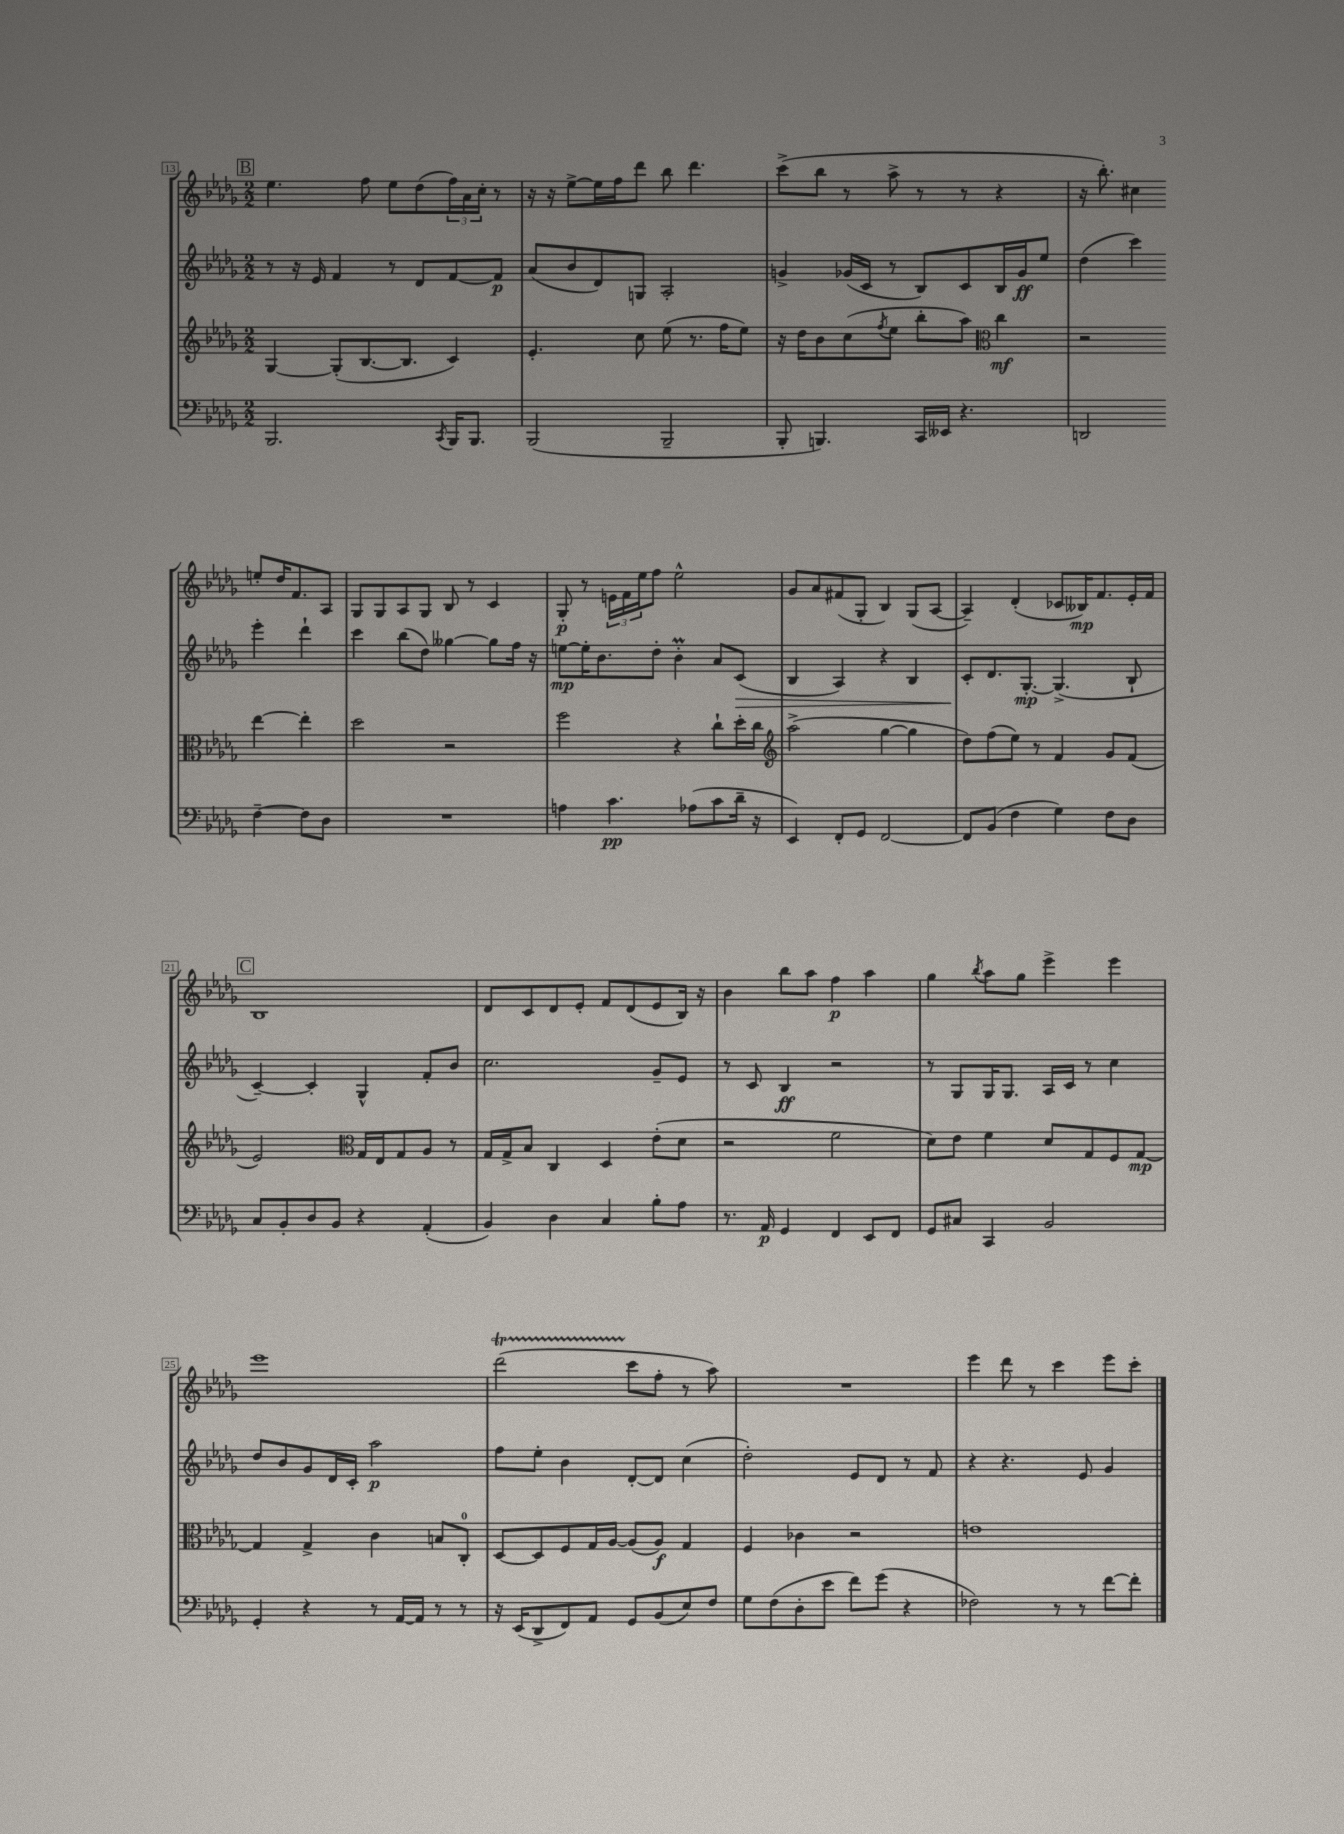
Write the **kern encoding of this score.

**kern	**kern	**kern	**kern
*staff4	*staff3	*staff2	*staff1
*clefF4	*clefG2	*clefG2	*clefG2
*k[b-e-a-d-g-]	*k[b-e-a-d-g-]	*k[b-e-a-d-g-]	*k[b-e-a-d-g-]
*M2/2	*M2/2	*M2/2	*M2/2
2.BBB-	[4G-	8r	4.ee-
.	.	16r	.
.	.	16e-	.
.	(8G-']	4f	.
.	[8.B-	.	8ff
.	.	8r	8ee-
.	8.B-]	.	.
.	.	8d-	(8dd-
8qCC	.	.	.
16BBB-	4c)	[8f	24ff)
.	.	.	24a-
8.BBB-	.	.	.
.	.	.	24cc'
.	.	8f]	8r
=	=	=	=
(2BBB-	4.e-'	(8a-	16r
.	.	.	16r
.	.	8b-	[8ee-^
.	.	8d-)	16ee-]
.	.	.	16ff
.	8cc	8G	8ddd-
2BBB-~	(8ee-	2A-'	8bb-
.	8.r	.	4.ddd-
.	16ff	.	.
.	8ee-)	.	.
=	=	=	=
8BBB-'	16r	4g^	(8ccc^
.	16dd-	.	.
4.BBB)	8b-	.	8bb-
.	(8cc	(16g-	8r
.	.	16c	.
.	8qff	.	.
.	8ee-	8r	8aa-^
16CC	8bb-'	8B-)	8r
16EE--	.	.	.
4.r	8aa-)	8c	8r
*	*clefC3	*	*
.	4cc	16B-	4r
.	.	16g-	.
.	.	8ee-	.
=	=	=	=
2DD	2r	(4dd-	16r
.	.	.	8.bb-')
.	.	4ccc)	4cc#
[4F~	[4ee-	4eee-'	8ee'
.	.	.	16dd-
.	.	.	8.f
8F]	4ee-']	4ddd-`	.
8D-	.	.	8A-
=	=	=	=
1r	2dd-	4ccc	8G-
.	.	.	8G-
.	.	(8bb-	8A-
.	.	8dd-)	8G-
.	2r	[4gg--	8B-
.	.	.	8r
.	.	8gg--]	4c
.	.	16ff	.
.	.	16r	.
=	=	=	=
4A	2ff	[8ee	8G-'
.	.	16ee']	8r
.	.	8.b-	.
4.c	.	.	24e
.	.	.	24f
.	.	.	24ee-
.	.	8dd-'	8ff
.	4r	4b-'	2ee-^^
(8A-	.	.	.
8c	8cc`	8a-	.
16d-~	16dd-'	(8c	.
16r	16cc	.	.
=	=	=	=
*	*clefG2	*	*
4EE-)	(2aa-^	4B-	8g-
.	.	.	8a-
8FF'	.	4A-)	(8f#
8GG-	.	.	8G-'
[2FF	[4gg-	4r	4B-)
.	4gg-]	4B-	(8G-
.	.	.	[8A-
=	=	=	=
8FF]	8dd-)	8c'	4A-~])
(8BB-	(8ff	8.d-	.
4F	8ee-)	.	(4d-'
.	.	[8.G-'	.
.	8r	.	.
4G-)	4f	(4.G-^]	8c-
.	.	.	16B--)
.	.	.	8.f
8F	8g-	.	.
8D-	(8f	8B-`	16e-'
.	.	.	16f
=	=	=	=
8C	2e-)	[4c~)	1B-
8BB-'	.	.	.
8D-	.	4c']	.
8BB-	.	.	.
*	*clefC3	*	*
4r	16G-	4G-^^	.
.	16E-	.	.
.	8G-	.	.
(4AA-'	8A-	8f'	.
.	8r	8b-	.
=	=	=	=
4BB-)	16G-	2.cc	8d-
.	16G-^	.	.
.	8B-	.	8c
4D-	4C	.	8d-
.	.	.	8e-'
4C	4D-	.	8f
.	.	.	(8d-
8B-'	(8e-'	8g-~	8e-
8A-	8d-	8e-	16B-)
.	.	.	16r
=	=	=	=
8.r	2r	8r	4b-
.	.	8c	.
16AA-	.	.	.
4GG-	.	4B-	8bb-
.	.	.	8aa-
4FF	2f	2r	4ff
8EE-	.	.	4aa-
8FF	.	.	.
=	=	=	=
8GG-	8d-)	8r	4gg-
8C#	8e-	8G-	.
.	.	.	8qbb-
4CC	4f	16G-	8aa-
.	.	8.G-	.
.	.	.	8gg-
2BB-	8d-	16A-	4eee-^
.	.	16c	.
.	8G-	8r	.
.	8F	4cc	4eee-
.	[8G-	.	.
=	=	=	=
4GG-'	4G-]	8dd-	1eee-
.	.	8b-	.
4r	4G-^	8g-	.
.	.	16d-	.
.	.	16c'	.
8r	4c	2aa-	.
[16AA-	.	.	.
16AA-]	.	.	.
8r	8B	.	.
8r	8C'	.	.
=	=	=	=
16r	[8D-	8ff	(2ddd-
(16EE-	.	.	.
8DD-^	8D-]	8ee-'	.
8FF)	8F	4b-	.
8AA-	16G-	.	.
.	[16A-	.	.
8GG-	(8A-]	[8d-'	8ccc
(8BB-	8A-)	8d-]	8ff'
8E-)	4G-	(4cc	8r
8F	.	.	8aa-)
=	=	=	=
8G-	4F	2dd-')	1r
(8F	.	.	.
8D-'	4c-	.	.
8e-	.	.	.
8f)	2r	8e-	.
(8g-	.	8d-	.
4r	.	8r	.
.	.	8f	.
=	=	=	=
2F-)	1e	4r	4eee-
.	.	4.r	8ddd-
.	.	.	8r
8r	.	.	4ccc
8r	.	8e-	.
[8f	.	4g-	8eee-
8f']	.	.	8ccc'
==	==	==	==
*-	*-	*-	*-
